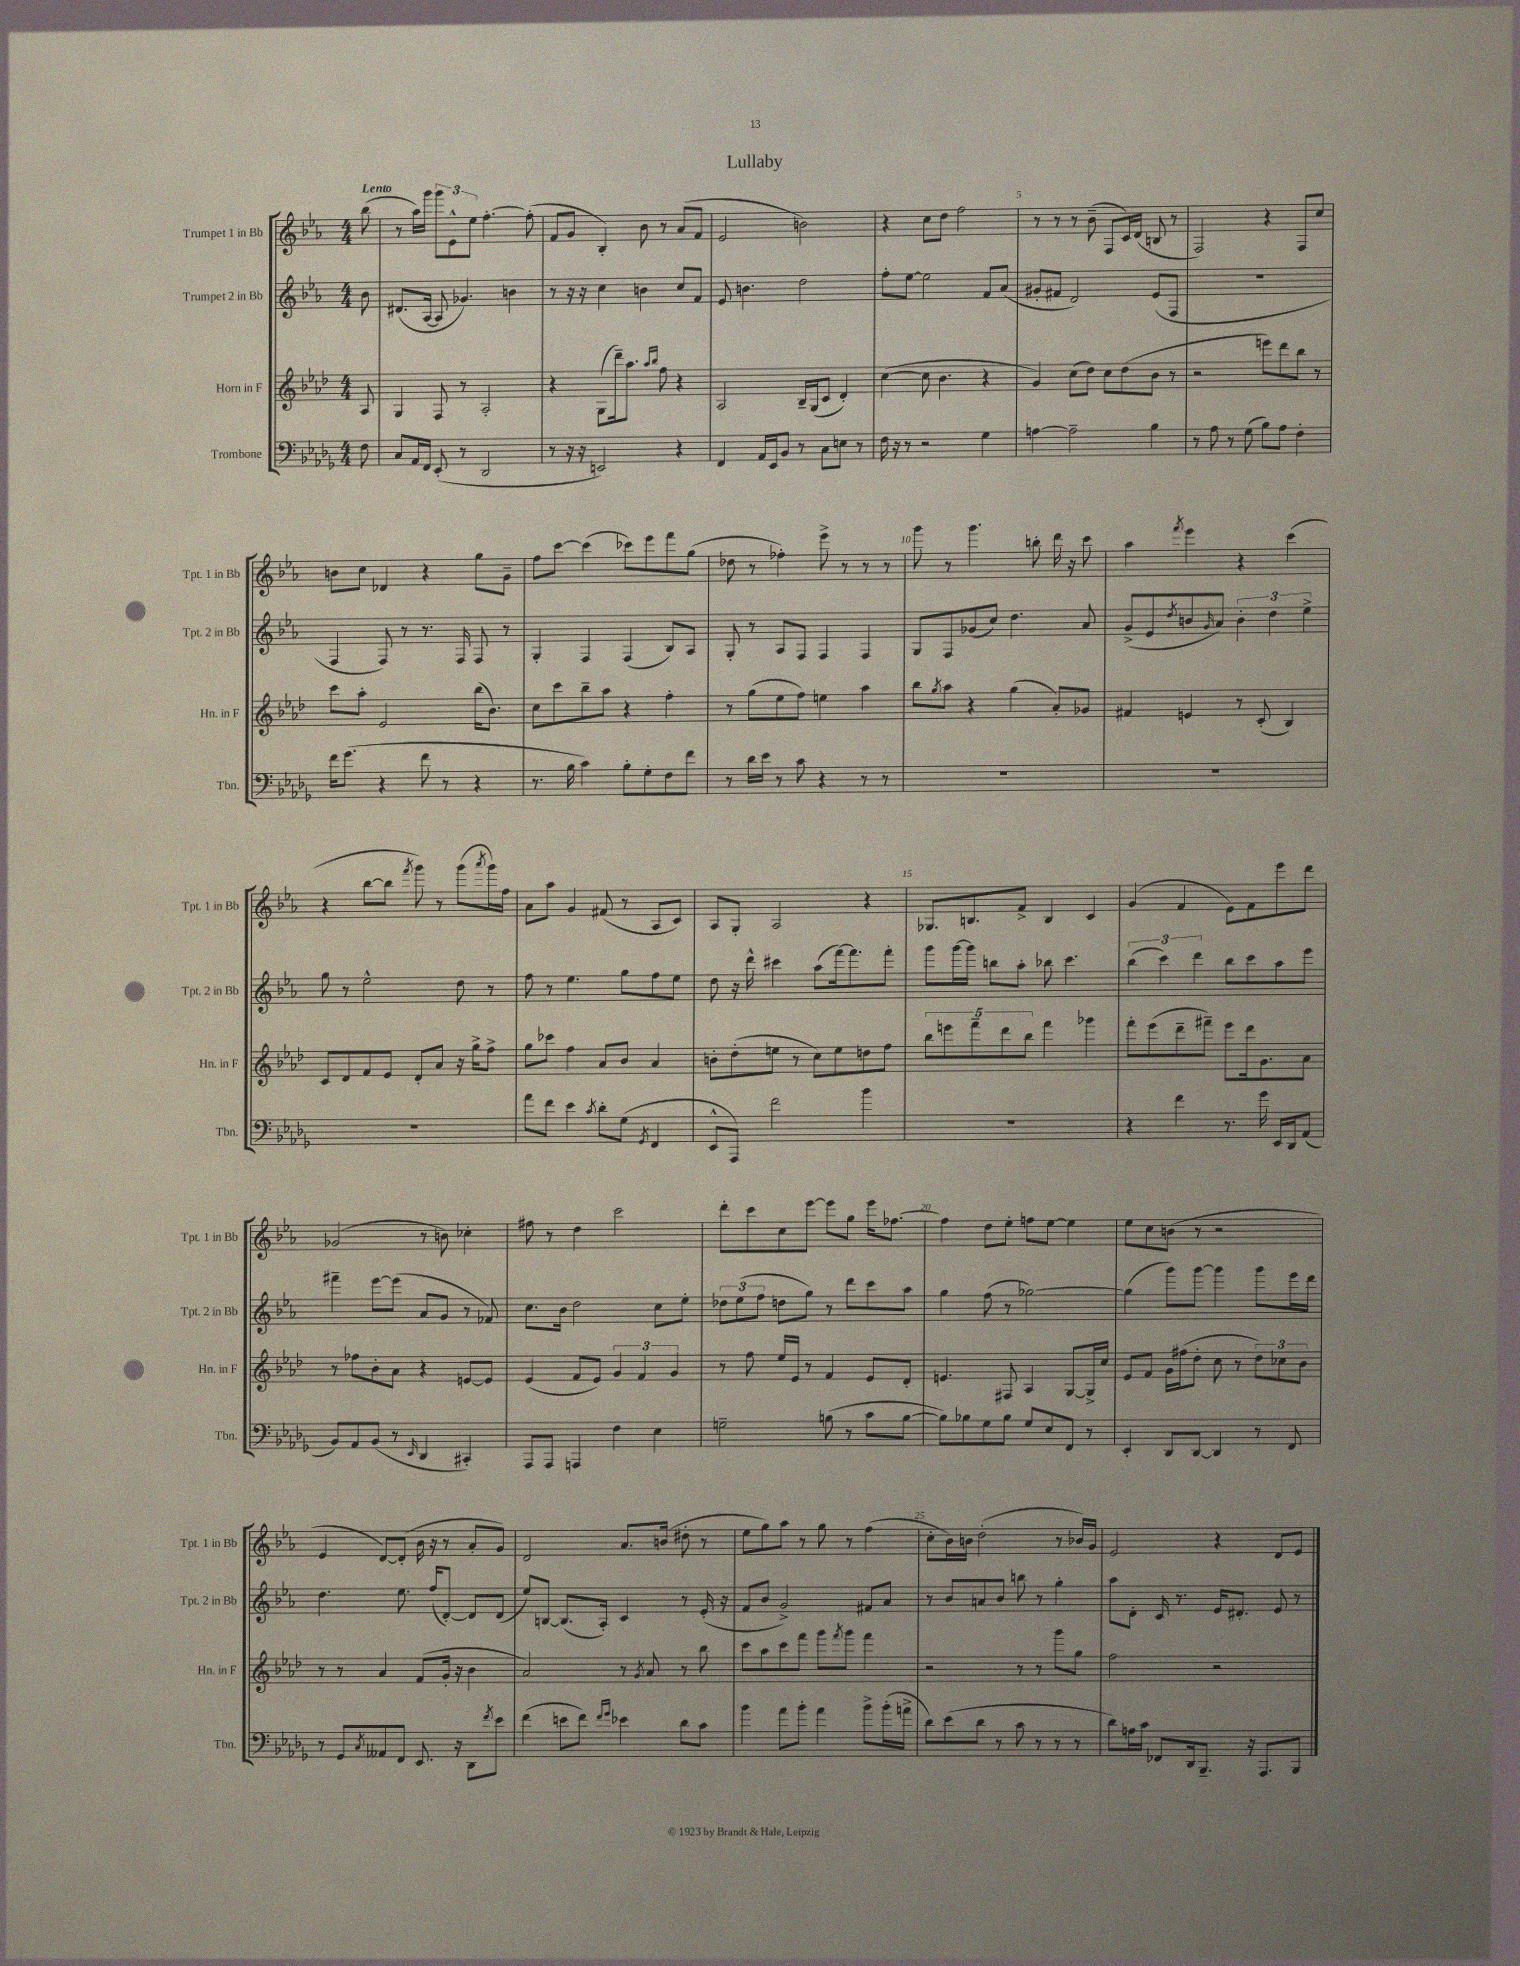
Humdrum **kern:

**kern	**kern	**kern	**kern
*part4	*part3	*part2	*part1
*staff4	*staff3	*staff2	*staff1
*I"Trombone	*I"Horn in F	*I"Trumpet 2 in Bb	*I"Trumpet 1 in Bb
*I'Tbn.	*I'Hn. in F	*I'Tpt. 2 in Bb	*I'Tpt. 1 in Bb
*clefF4	*clefG2	*clefG2	*clefG2
*k[b-e-a-d-g-]	*k[b-e-a-d-]	*k[b-e-a-]	*k[b-e-a-]
*M4/4	*M4/4	*M4/4	*M4/4
=	=	=	=
!	!	!	!LO:TX:a:B:t=Lento
8F\	8A-/	8b-\	(8bb-\
=1	=1	=1	=1
8C/L	4G/	(8.d#X/L	8r
16AA-/L	.	.	16aa-\LL)
16FF/JJ	.	[16A-/Jk	16ggg\JJ
(8EE-'/	8F/	8A-/]	12ggg\L
.	.	.	12e-^^\
8r	8r	4.g-X/)	.
.	.	.	12ee-\J
2DD-/	2A-'/	.	[4.ff'\
.	.	4bn\	.
.	.	.	(8ff'\]
=2	=2	=2	=2
8r	4r	8r	8f/L
16r	.	16r	8g/J
16r	.	16r	.
2EEn/)	(8G\L	4cc\	4B-'/)
.	16ddd-~\k)	.	.
.	8.aa-\J	.	.
.	.	4bn\	8b-\
.	16qqaa-/LL	.	.
.	16qqbb-/JJ	.	.
.	8ff\	.	8r
4r	4r	8cc/L	(8a-/L
.	.	8f/J	8f/J
=3	=3	=3	=3
4FF/	2A-/	8e-/	2e-/
.	.	4.bn\	.
16AA-/LL	.	.	.
16EE-/J	.	.	.
8BB-/J	.	.	.
8r	16B-~/LL	2dd\	2bn\)
.	(16G/J	.	.
8C\L	8c/J	.	.
8En\J	4d-'/)	.	.
8r	.	.	.
=4	=4	=4	=4
16F\	([4cc\	8ff'\L	4r
16r	.	.	.
8r	.	[8ee-\J	.
2r	8cc\]	2ee-\]	8cc\L
.	4.b-\	.	8dd\J
.	.	.	2ff\
4G-\	4r	8f/L	.
.	.	(8a-/J	.
=5	=5	=5	=5
[4An\	4g/)	8g#X'/L	8r
.	.	8f#X/J	8r
2A~\]	(8cc\L	2d/)	8r
.	8dd-\J)	.	(8b-~\
.	8cc\L	.	8F/L
.	(8dd-\	.	16c/L)
.	.	.	(16d/JJ
4B-\	8b-\J	(8e-/L	8Bn/
.	8r	8F/J	8r
=6	=6	=6	=6
8r	2r	1r	2F/)
8A-\	.	.	.
8r	.	.	.
(8G-\	.	.	.
8B-\L)	8eeen\L)	.	4r
8A-\J	8ddd-\	.	.
4F'\	8bb-\J	.	8F/L
.	8r	.	8cc/J
!!LO:LB:g=z
=7	=7	=7	=7
16f\KL	8ccc\L	4F/	8bn\L
(8.g-\J	.	.	.
.	8aa-'\J	.	8cc\J
4r	2e-/	8F/)	4d-X/
.	.	8r	.
8f\	.	8.r	4r
8r	.	.	.
.	.	16F/	.
4r	(16bb-\KL	8F/	8gg\L
.	8.b-\J)	.	.
.	.	8r	8g~\J
=8	=8	=8	=8
8.r	8cc\L	4G'/	8ff\L
.	8ccc\	.	[8ccc\J
16B-\	.	.	.
4c\)	8bb-~\	4F/	(4ccc\]
.	8aa-\J	.	.
8B-'\L	4r	(4F/	8ccc-X\L)
8G-'\	.	.	8eee-\
8F\	4ff'\	8B-/L)	8fff\
8f\J	.	8A-/J	(8gg\J
=9	=9	=9	=9
8r	8r	8G'/	8dd-X\
16d-\LL	(8gg\L	8r	8r
16e-\JJ	.	.	.
8r	8ee-\	8A-/L	4ff-X'\)
8c\	8ff\J)	8F/J	.
4r	4een\	4F/	8eee-^\
.	.	.	8r
8r	4aa-\	4F/	8r
8r	.	.	8r
=10	=10	=10	=10
1r	8bb-\L	8G/L	8ggg\
.	8qgg/	.	.
.	8aa-\J	8F/	8r
.	4r	(8g-X/	4.ggg\
.	.	8cc/J)	.
.	(4gg\	4.dd\	.
.	.	.	8bbn'\
.	8a-'/L)	.	16ddd\
.	.	.	16r
.	8g-X/J	8a-/	8ccc\
=11	=11	=11	=11
1r	4f#X/	(8g^/L	4aa-\
.	.	8e-/	.
.	.	8qdd/	8qfff/
.	4en/	8bn/	4eee-\
.	.	16qqg/	.
.	.	8a-/J)	.
.	8r	6b'\	4r
.	(8c'/	.	.
.	.	6dd\	.
.	4B-/)	.	(4ccc\
.	.	6ee-^\	.
!!LO:LB:g=z
=12	=12	=12	=12
1r	8c/L	8gg\	4r
.	8d-/	8r	.
.	8f/	2ee-^^\	[8bb-\L
.	8e-/J	.	8bb-\J]
.	.	.	8qfff/
.	8d-'/L	.	8ggg\)
.	8a-/J	.	8r
.	16r	8dd\	(8ggg\L
.	16gg^\KL	.	.
.	.	.	8qaaa-/
.	8ff^\J	8r	16ggg\L)
.	.	.	16ff\JJ
=13	=13	=13	=13
8a-\L	8gg\L	8ff\	8a-\L
8f\J	8ccc-X\J	8r	8aa-\J
4e-\	4ff\	4.ee-\	4g/
8qc/	.	.	.
8d-'\L	8a-/L	.	(8f#X/
(8G-\J	8b-/J	8gg\L	8r
8qGG-/	.	.	.
4FF/	4a-/	8ff\	8A-/L
.	.	8ee-\J	8c/J)
=14	=14	=14	=14
8EE-^^/L	8bn'\L	8dd\	8A-/L
8AAA-/J)	(8dd-'\	16r	8G'/J
.	.	16ddd^^\	.
2f\	8een\J	4ccc#X\	2A-/
.	8r	.	.
.	8cc\L)	(8aa-\L	.
.	8ee\	[16fff\k)	.
.	.	8.fff\]	.
4b-\	8ddn\	.	4r
.	8ff\J	8fff'\J	.
=15	=15	=15	=15
1r	10bb-\L	8ggg\L	8.G-X/L
.	10eeen\	.	.
.	.	[16ggg\L	.
.	.	16ggg\JJ]	8.Bn/
.	10fff~\	.	.
.	.	8bbn\L	.
.	10ddd-\	.	.
.	.	8aa-'\J	8f^/J
.	10bb-\J	.	.
.	4fff\	8bb-X\	4B/
.	.	4.ccc\	.
.	4ggg-X\	.	4c/
=16	=16	=16	=16
4r	8fff'\L	(6bb-\	(4g/
.	(8eee-\	.	.
.	.	6ccc\)	.
4f\	8ddd-~\	.	4f/
.	.	6ddd\	.
.	8fff#X~\J)	.	.
8.r	8eee-\L	8bb-\L	8e-\L)
.	16ddd-\k	8ccc\	8f\
16g-\	8.g\	.	.
16EE-/LL	.	8aa-\	8eee-\
16DD-/J	.	.	.
(8AA-/J	8a-\J	8eee-\J	8ddd\J
!!LO:LB:g=z
=17	=17	=17	=17
8BB-/L)	8r	4fff#X~\	(2g-X/
8AA-/	8ff-X\L	.	.
(8BB-/J	8b-'\	[8eee-\L	.
8r	8a-\J	(8eee-\J]	.
16qqEE-/	.	.	.
4DD-/	4r	8a-/L	8r
.	.	8g/J	8bn\)
4CC#X'/)	[8en/L	8r	4cc-X'\
.	8e/J]	8f-X/)	.
=18	=18	=18	=18
8AAA-/L	(4e-/	8.cc\L	8ff#X\
8AAA-/J	.	.	8r
.	.	16b-\Jk	.
4AAAn/	8f/L	2dd\	4dd\
.	8e-/J)	.	.
4F\	6g/	.	2ccc\
.	6f/	.	.
4E-\	.	8cc\L	.
.	6g/	.	.
.	.	8ee-'\J	.
=19	=19	=19	=19
2Gn~\	8r	12dd-X\L	8ddd'\L
.	.	(12ee-\	.
.	8ff\	.	8ccc\
.	.	12ff\J	.
.	16ee-/LL	8ddn\L	8cc\
.	16e-/JJ	.	.
.	8r	8gg\J)	[8eee-\J
(8Bn\	4f/	8r	8eee-\L]
8r	.	8ddd\L	8gg\J
8c\L	8e-/L	8ccc\	16eee-\KL
.	.	.	[8.ff-X\J
[8B\J	8d-'/J	8aa-\J	.
=20	=20	=20	=20
8B\L])	4.en/	4gg\	4ff-\]
8B-X\	.	.	.
8G-\	.	(8ff\	8dd\L
8B-\J	8F#X/	8r	8ee-'\J
8G-/L	4A-/	[2gg-X\)	8ffn\L
8E-/	.	.	[8ee-\J
8FF/J	[8G/L	.	4ee-\]
8r	16G^/L]	.	.
.	16cc/JJ	.	.
=21	=21	=21	=21
4EE-'/	8e-/L	(4gg-\]	8ee-\L
.	8f/J	.	8cc\
8DD-/L	16g\LL	8ggg\L)	(8bn\J
.	(16ff#X\J	.	.
[8DD-/J	8dd-'\J	[8ggg\J	8r
4DD-/]	8cc\	4ggg\]	2r
.	8r	.	.
8r	12dd-\L)	8ggg\L	.
.	12cc-X\	.	.
8FF/	.	16eee-\L	.
.	12b-\J	.	.
.	.	16ddd\JJ	.
!!LO:LB:g=z
=22	=22	=22	=22
8r	8r	4.dd\	4e-/
8GG-/L	8r	.	.
8qC/	.	.	.
8AA--X/	4a-/	.	[8d/L)
8FF/J	.	8.ee-\	(8d'/J]
8.EE-/	(8f/L	.	16b-\
.	.	(16ff/KL	16r
.	16g'/Jk	[8d'/J)	8r
16r	16r	.	.
8DD-\L	4b-\	8d/L]	8a-'/L
8qf/	.	.	.
8e-\J	.	(8d/J	8g/J)
=23	=23	=23	=23
(4f\	2a-/)	8ee-/L)	2d/
.	.	[8Bn/J	.
8en\L	.	(8.B/L]	.
8f\J)	.	.	.
.	.	16A-'/Jk)	.
16qqf/LL	.	.	.
16qqg-/JJ	.	.	.
4e-X\	8r	4c/	8.a-/L
.	8qg/	.	.
.	8a-/	.	.
.	.	.	(16bn/Jk
8d-\L	8r	8r	8dd#X'\
8c\J	8bb-\	(16e-'/	8r
.	.	16r	.
=24	=24	=24	=24
4b-\	8ccc\L	8f/L	8ee-\L
.	8aa-\	8b-/J	8gg\)
8a-\L	8ccc\	2g^/)	8aa-\J
8b-'\J	8fff\J	.	8r
4a-\	8ggg\L	.	8gg\
.	8qfff/	.	.
.	8ggg\J	.	8r
8b-^\L	4fff\	8f#X/L	(4ff\
(16b-'\L	.	8a-/J	.
16an^\JJ	.	.	.
=25	=25	=25	=25
8d-\L)	2r	8r	8cc'\L
(8e-\	.	8b-/L	16b-\L)
.	.	.	16bn\JJ
8d-\J	.	8an/	(2dd'\
8r	.	8b-/J	.
8c\	8r	8bbn\	.
8r	8r	8r	.
8r	8ggg\L	4gg'\	8r
8r	8gg\J	.	16b-X/LL)
.	.	.	16g/JJ
=26	=26	=26	=26
8d-\L)	2ff\	8aa-\L	2e-/
16An\L	.	8d'\J	.
16c\JJ	.	.	.
8FF-X/L	.	16c/	.
.	.	8.r	.
16DD-/k	.	.	.
8.BBB-~/J	.	.	.
.	2r	16e-/KL	4r
.	.	8.d#X'/J	.
16r	.	.	.
8.AAA-/L	.	.	.
.	.	8e-/	8d/L
8BBB-/J	.	8r	8e-/J
==	==	==	==
*-	*-	*-	*-
